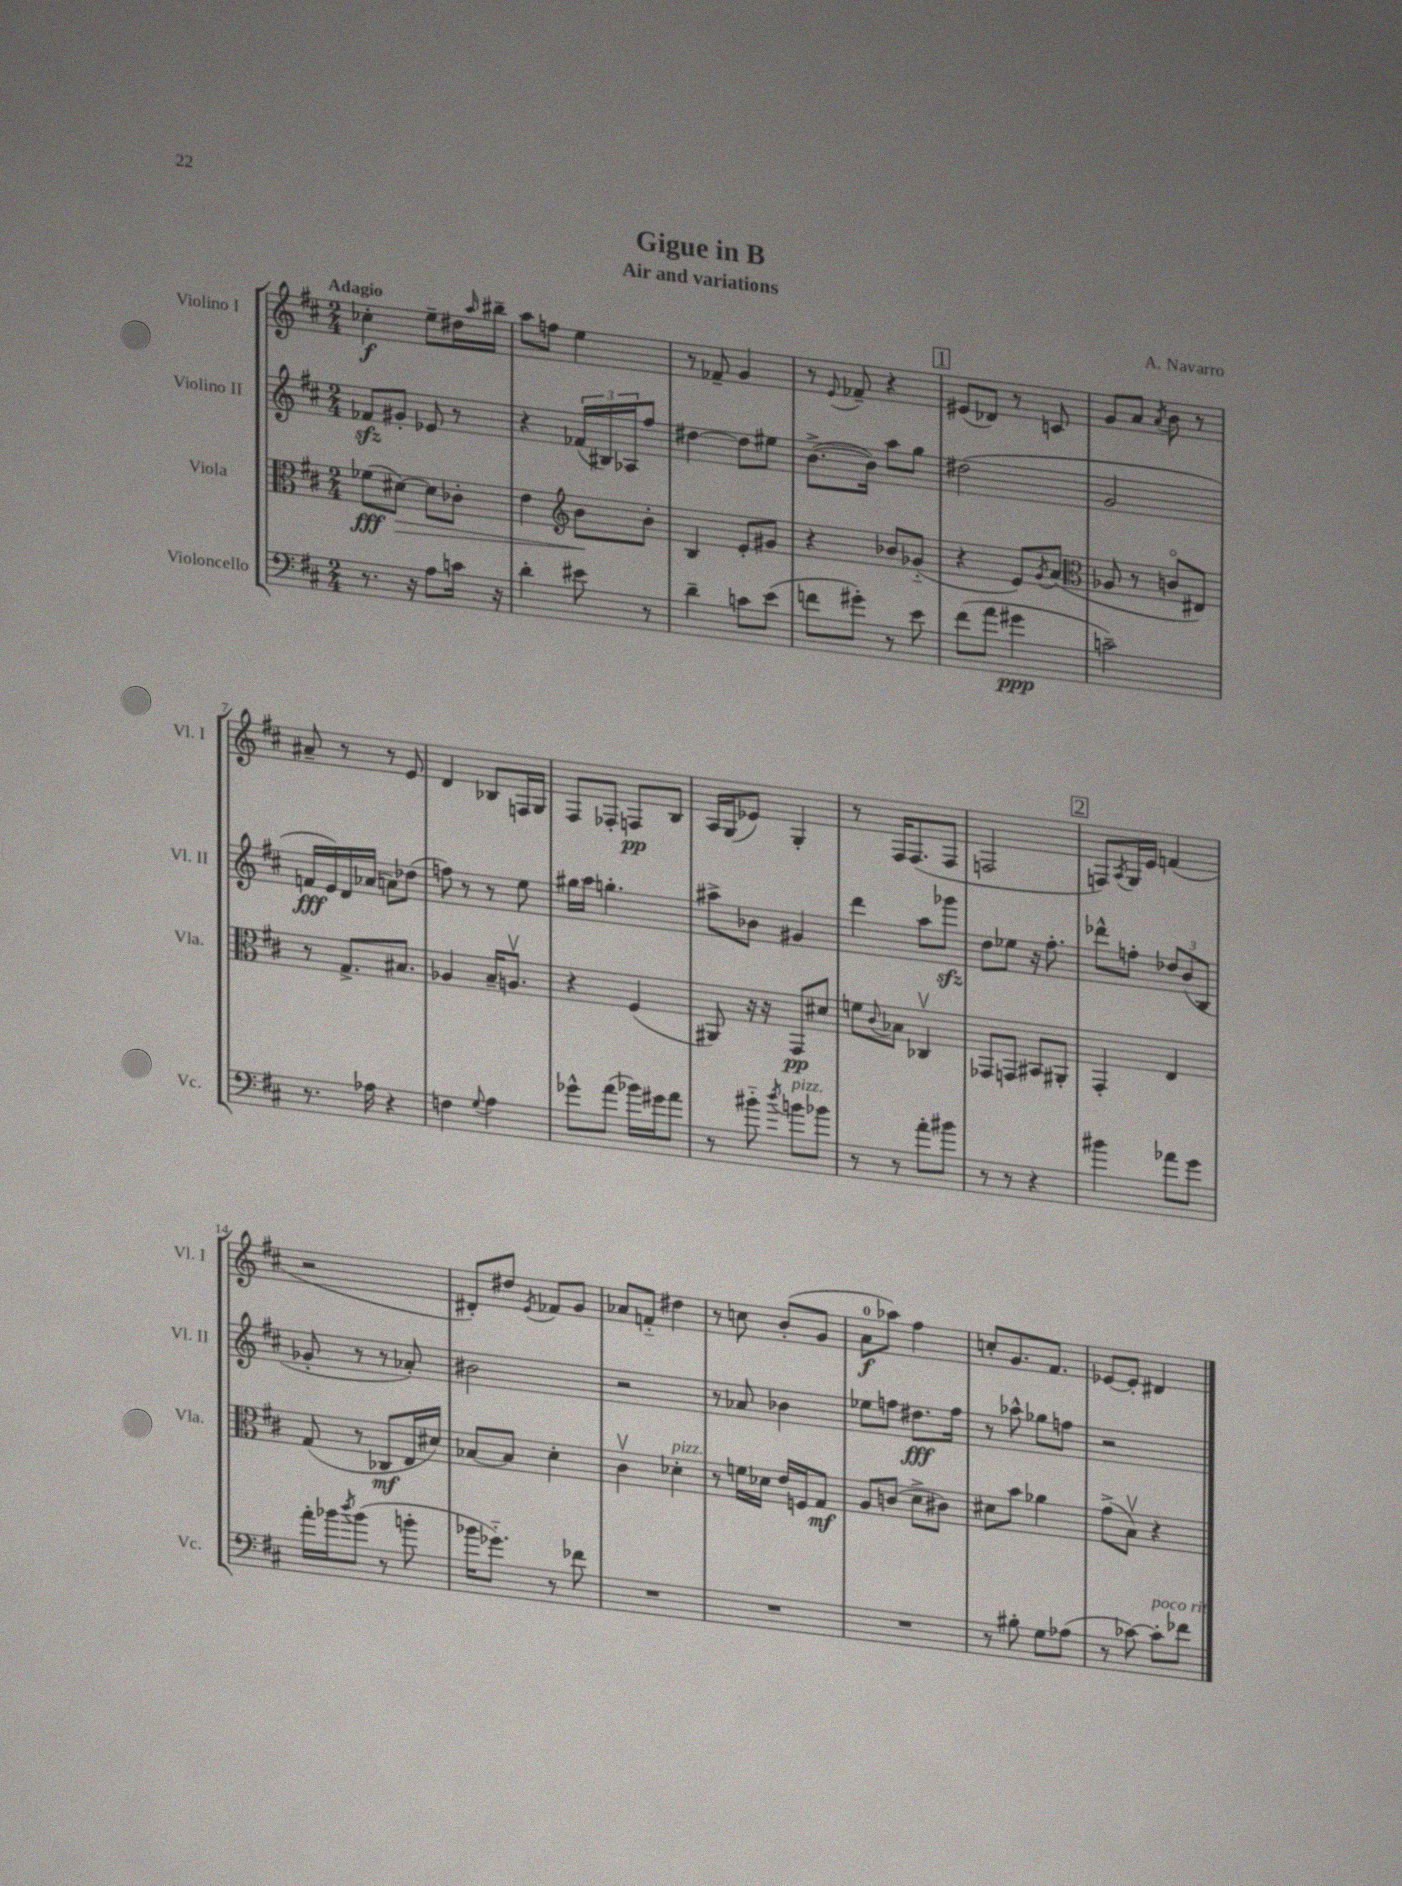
\header { title = "Gigue in B" composer = "A. Navarro" subtitle = "Air and variations" }
<<
\new StaffGroup <<
\new Staff = "s0" \with { instrumentName = "Violino I" shortInstrumentName = "Vl. I" } {
    \clef treble \key d \major \numericTimeSignature \time 2/4 \tempo "Adagio"
    ces''4-.\f e''8-- dis''16 \grace { a''16 } bis''16-- |
    a''8 f''8 e''4 |
    r8 fes'8-- g'4 |
    r8 \appoggiatura { e'8 } fes'8-- r4 |
    \mark \markup { \box "1" } eis'8( des'8) r8 c'8 |
    g'8 a'8 \acciaccatura { a'8 } b'8 r8 |
    ais'8-- r8 r8 e'8 |
    d'4 bes8 f16 g16 |
    fis8 fes8-. f8\pp b8 |
    a16 g16( ees'8) g4-. |
    r8 fis16 fis8.( fis8 |
    f2 |
    \mark \markup { \box "2" } f8) \acciaccatura { a8 } g16 e'16 f'4( |
    r2 |
    dis'8-.) dis''8 \acciaccatura { e'8 } fes'8 g'8 |
    aes'8 f'8-_ dis''4 |
    r8 c''8 b'8-.( g'8 |
    a'8-0\f aes''8) fis''4 |
    c''8-. g'8. fis'8. |
    ees'8~ ees'8-. dis'4 \bar "|." |
}
\new Staff = "s1" \with { instrumentName = "Violino II" shortInstrumentName = "Vl. II" } {
    \clef treble \key d \major \numericTimeSignature \time 2/4
    fes'8\sfz gis'8-. ees'8 r8 |
    r4 \tuplet 3/2 { fes'16( bis16) aes16 } fis''8 |
    dis''4~ dis''8 eis''8 |
    b'8.~->( b'16) a''8 g''8 |
    \mark \markup { \box "1" } dis''2( |
    g'2 |
    f'16\fff e'16) d'16 aes'16( a'8) des''8( |
    f''8) r8 r8 e''8 |
    gis''16 a''16 g''4.-. |
    ais''8-> bes'8 gis'4 |
    d'''4 a''8 ges'''8\sfz |
    d''8 ees''8 r16 fis''8.-. |
    \mark \markup { \box "2" } des'''8-^ f''8-. \tuplet 3/2 { des''8 b'8( b8 } |
    ges'8-. r8 r8 aes'8-.) |
    bis'2 |
    r2 |
    r8 aes'8 bes'4 |
    ees''8 f''8 dis''8.\fff f''16 |
    r8 aes''8-^ ges''8 f''8 |
    r2 \bar "|." |
}
\new Staff = "s2" \with { instrumentName = "Viola" shortInstrumentName = "Vla." } {
    \clef alto \key d \major \numericTimeSignature \time 2/4
    fes'8\fff( dis'8~\>) dis'8 ces'8-. |
    e'4 \clef treble b'8\! b'8-. |
    b4 e'8-. gis'8 |
    r4 bes'8 ges'8-_( |
    \mark \markup { \box "1" } r4 e'8) \acciaccatura { g'8 } a'8( |
    \clef alto aes8 r8 c'8\flageolet eis8) |
    r8 g8.-> bis8. |
    aes4 b16-- a8.\upbow |
    r4 fis4( |
    ais,8) r16 r16 g,8\pp dis'8 |
    f'8 \appoggiatura { cis'8 } bes8 ces4\upbow |
    ges,8 g,8 bis,8 ais,8-. |
    \mark \markup { \box "2" } g,4-. e4 |
    g8( r8 ces8\mf e16 dis'16) |
    bes8~ bes8 d'4-. |
    cis'4\upbow des'4-.^\markup { \italic "pizz." } |
    r8 f'16 des'16 e'16 f16 g8\mf |
    a8 c'8( d'8-> cis'8) |
    dis'8 b'8 aes'4 |
    g'8->( b8\upbow) r4 \bar "|." |
}
\new Staff = "s3" \with { instrumentName = "Violoncello" shortInstrumentName = "Vc." } {
    \clef bass \key d \major \numericTimeSignature \time 2/4
    r8. r16 a8 c'16 r16 |
    d'4-. eis'8 r8 |
    d'4-- c'8 e'8( |
    f'8 gis'8-.) r8 e'8 |
    \mark \markup { \box "1" } fis'8( a'8 gis'4\ppp |
    c'2--) |
    r8. aes16 r4 |
    f4 \appoggiatura { g8 } a4 |
    ges'8-^ a'8( bes'16) gis'16 a'8 |
    r8 bis'8-_ \acciaccatura { d''8 } b'8^\markup { \italic "pizz." } bes'8 |
    r8 r8 a'8-. bis'8 |
    r8 r8 r4 |
    \mark \markup { \box "2" } bis'4 aes'8 g'8 |
    a'16-. bes'16 \acciaccatura { d''8 } bes'8( r8 b'8-. |
    bes'16 ges'8.-_) r8 fes'8 |
    R2 |
    R2 |
    R2 |
    r8 bis8-. g8 aes8( |
    r8 ces'8~) ces'8-.^\markup { \italic "poco rit." } fes'8 \bar "|." |
}
>>
>>
